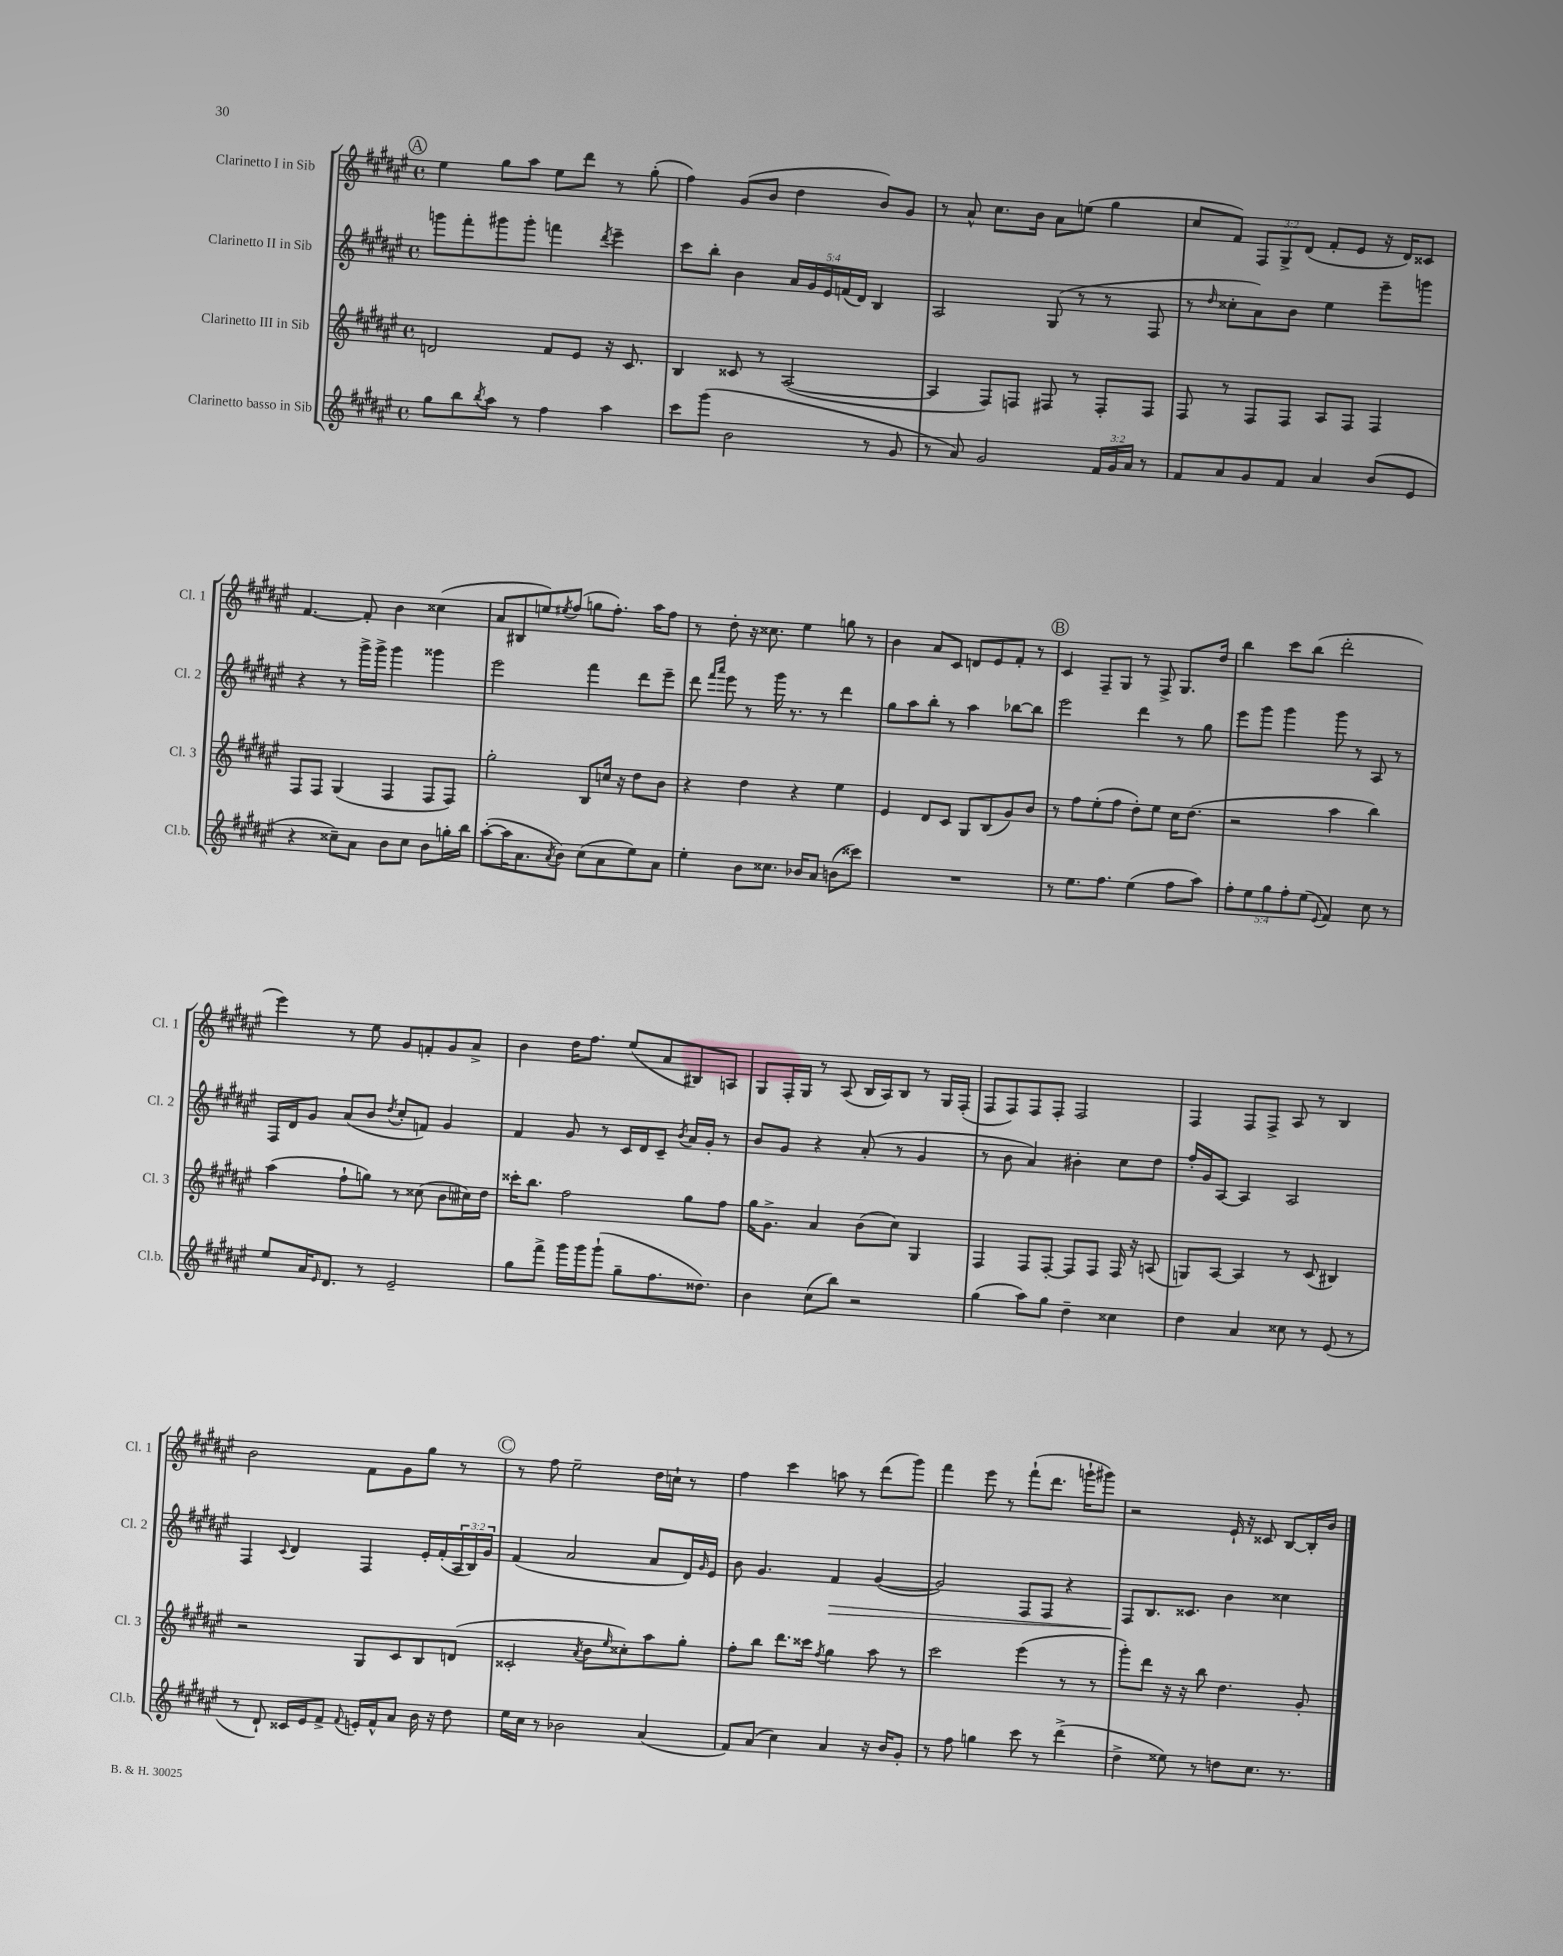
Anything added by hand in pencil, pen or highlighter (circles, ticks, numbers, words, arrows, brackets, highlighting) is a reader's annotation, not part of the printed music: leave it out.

**kern	**kern	**kern	**kern
*staff4	*staff3	*staff2	*staff1
*clefG2	*clefG2	*clefG2	*clefG2
*k[f#c#g#d#a#e#]	*k[f#c#g#d#a#e#]	*k[f#c#g#d#a#e#]	*k[f#c#g#d#a#e#]
*M4/4	*M4/4	*M4/4	*M4/4
*met(c)	*met(c)	*met(c)	*met(c)
8gg#	2d	8ggg	4ee#
8bb	.	8fff#'	.
8qbb	.	.	.
8aa#	.	8ggg#	8gg#
8r	.	8ggg#'	8aa#
4ff#	8f#	4fff	8ee#
.	8e#	.	8ddd#
.	.	8qddd#	.
4aa#	16r	4eee#~	8r
.	8.c#	.	.
.	.	.	(8gg#'
=	=	=	=
8ccc#	4B	8ccc#	4ff#)
(8ggg#	.	8bb'	.
2b	8c##	4b	(8g#
.	8r	.	8b
.	([2A#	20a#	4dd#
.	.	20g#	.
.	.	20e#	.
.	.	(20f	.
.	.	20d#)	.
8r	.	4B	8b)
8g#	.	.	8g#
=	=	=	=
8r	4A#]	2A#	8r
8a#)	.	.	8a#^^
2g#	8F#)	.	8.cc#
.	8F	.	.
.	.	.	16b
.	8F#	(8G#	8a#
.	8r	8r	(8ee
24f#	8F#'	8r	4gg#
24g#	.	.	.
24a#	.	.	.
8r	8F#	8F#	.
=	=	=	=
8f#	8F#	8r	8cc#
.	.	16qqdd#	.
8a#	8r	8cc##'	8f#)
8g#	8F#	8a#)	12F#
.	.	.	12G#^
8f#	8F#	8b	.
.	.	.	(12d#
4a#	8A#	4ee#	8f#'
.	8F#	.	8e#
(8b	4F#	8eee#~	16r
.	.	.	16d#)
8e#	.	8ggg	8c##
=	=	=	=
4r	8F#	4r	[4.f#
.	8F#	.	.
8cc##~)	(4G#	8r	.
8a#	.	16ggg#^	8f#']
.	.	16ggg#^	.
8b	4F#	4ggg#	4b
8cc##	.	.	.
8b	8F#	4ggg##	(4cc##
16gg'	8F#)	.	.
16bb	.	.	.
=	=	=	=
([8aa#'	2gg#'	2eee#	8a#
16aa#]	.	.	8B#
8.a#	.	.	.
.	.	.	8ee)
8qa#	.	.	8qee#
8b)	.	.	(8ff#
(8cc#	8B	4fff#	8gg
8a#	16cc	.	8.ff#')
.	16r	.	.
8ee#)	8dd#	8ddd#	.
.	.	.	16aa#
8a#	8b	8eee#~	8ff#
=	=	=	=
4ee#'	4r	8ddd#	8r
.	.	16qqfff#	.
.	.	16qqaaa#	.
.	.	8eee#	8dd#'
8b	4dd#	8r	16r
.	.	.	8.cc##
8.cc##	.	16ggg#	.
.	.	8.r	.
.	4r	.	4ee#
16b-	.	.	.
8a#	.	8r	.
(8b	4ee#	4ddd#	8gg
8ccc##)	.	.	8r
=	=	=	=
1r	4e#	8gg#	4b
.	.	8aa#	.
.	8d#	8bb'	8a#
.	8c#	8r	8c#
.	8G#	4aa#	8d
.	(8B	.	8e#
.	8g#)	[8bb-	8f#'
.	8b	8bb-]	8r
=	=	=	=
8r	8r	2eee#	4c#
8.ee#	8ff#	.	.
.	(8ee#'	.	8F#~
8.ff#	.	.	.
.	8ff#	.	8G#
(4ee#	8dd#')	4ddd#	8r
.	8ee#	.	8F#^
8ff#	16cc#	8r	8.G#
.	(8.dd#	.	.
8aa#)	.	8gg#	.
.	.	.	16dd#
=	=	=	=
10ff#'	2r	8eee#	4bb
10ee#	.	.	.
.	.	8ggg#	.
10gg#	.	.	.
.	.	4ggg#	8ccc#
10ff#'	.	.	.
.	.	.	(8bb
(10ee#	.	.	.
8qqe#	.	.	.
4f#)	4aa#	8ggg#	2ddd#'
.	.	8r	.
8cc#	4bb)	8A#	.
8r	.	8r	.
=	=	=	=
8ee#	(4aa#	16F#	4eee#)
.	.	16d#	.
16a#	.	8g#	.
16qqe#	.	.	.
8.d#	.	.	.
.	8ff#`	(8a#	8r
8r	8gg)	8b	8ee#
.	.	8qdd#	.
2e#~	8r	8cc#'	8g#
.	(8cc##	8f)	8f'
.	8b	4g#	8g#
.	16cc#)	.	8a#^
.	16dd#	.	.
=	=	=	=
8gg#	16ccc##'	4f#	4b
.	8.bb	.	.
8fff#^	.	.	.
16ggg#	2ff#	8g#	16dd#
16ggg#	.	.	8.ff#
(8ggg#`	.	8r	.
8gg#~	.	16c#	(8ee#
.	.	16d#	.
8.ff#	.	8c#~	8a#
.	.	8qb	.
.	8gg#	16a#	8B#)
8.dd##)	.	16g#'	.
.	8ff#	8r	8A
=	=	=	=
4b	16gg#	8b	8G#
.	8.g#^	.	.
.	.	8g#	16F#'
.	.	.	16G#
(8cc#	4a#	4r	8r
8bb)	.	.	(8A#
2r	(8b	(8a#'	16B
.	.	.	16A#)
.	8cc#)	8r	8B
.	4G#	4g#	8r
.	.	.	16G#
.	.	.	(16F#'
=	=	=	=
(4gg#	4F#	8r	8F#
.	.	8b	8F#)
8aa#)	8F#	4a#)	8F#
8gg#	[8F#'	.	8F#'
4dd#~	8F#]	4b#'	2F#
.	8F#	.	.
4cc##	16F#	8cc#	.
.	16r	.	.
.	(8A	8dd#	.
=	=	=	=
4dd#	8G)	16ff#'	4F#
.	.	16g#	.
.	[8A#	[8A#	.
4a#	4A#]	4A#]	8F#
.	.	.	8F#^
8cc##	8r	2A#	8A#
8r	(8c#	.	8r
(8e#	4B#)	.	4B
8r	.	.	.
=	=	=	=
8r	2r	4F#	2b
8d#`)	.	.	.
.	.	8qqc#	.
16c##	.	4d#	.
16e#	.	.	.
8f#^	.	.	.
8qqf#	.	.	.
16e'	8G#	4F#	8f#
16f#^^	.	.	.
8a#	8c#	.	8g#
16b	8B	16e#'	8gg#
16r	.	(16f#'	.
8dd#	(8d	24A#	8r
.	.	24B)	.
.	.	24g#	.
=	=	=	=
16ee#	2c##'	(4f#	8r
16cc#	.	.	.
8r	.	.	8ff#
2b-	.	2a#	2ee#~
.	8qa#	.	.
.	8b	.	.
.	16qqee#	.	.
.	8cc##')	.	.
(4a#	8aa#	8a#	16dd#
.	.	.	16cc`
.	8gg#'	16d#)	8r
.	.	16qqg#	.
.	.	16e#	.
=	=	=	=
8f#)	8ff#'	8b	4ff#
(8a#	8bb	4.g#	.
4cc#)	8.ddd#	.	4ccc#
.	16ccc##	.	.
.	8qff#	.	.
4a#	4gg#	4f#	8aa
.	.	.	8r
16r	8aa#	([4g#	(8ddd#
16b	.	.	.
8g#'	8r	.	8ggg#)
=	=	=	=
8r	2ccc#	2g#])	4fff#
8ff#	.	.	.
4gg	.	.	8eee#
.	.	.	8r
8ccc#	(4eee#	8F#	(8fff#`
8r	.	8F#	8.ddd#
(4ddd#^	8r	4r	.
.	.	.	16ggg`
.	8r	.	8ggg#)
=	=	=	=
4dd#^	8ggg#')	8F#	2r
.	8ddd#	8.B	.
8ee##)	16r	.	.
.	16r	8.c##	.
8r	8bb	.	.
8dd	4.dd#	4b	16e#`
.	.	.	16r
8.cc#	.	.	8c##
.	.	4cc##	[8B
8.r	.	.	.
.	8g#'	.	16B']
.	.	.	16b
==	==	==	==
*-	*-	*-	*-
